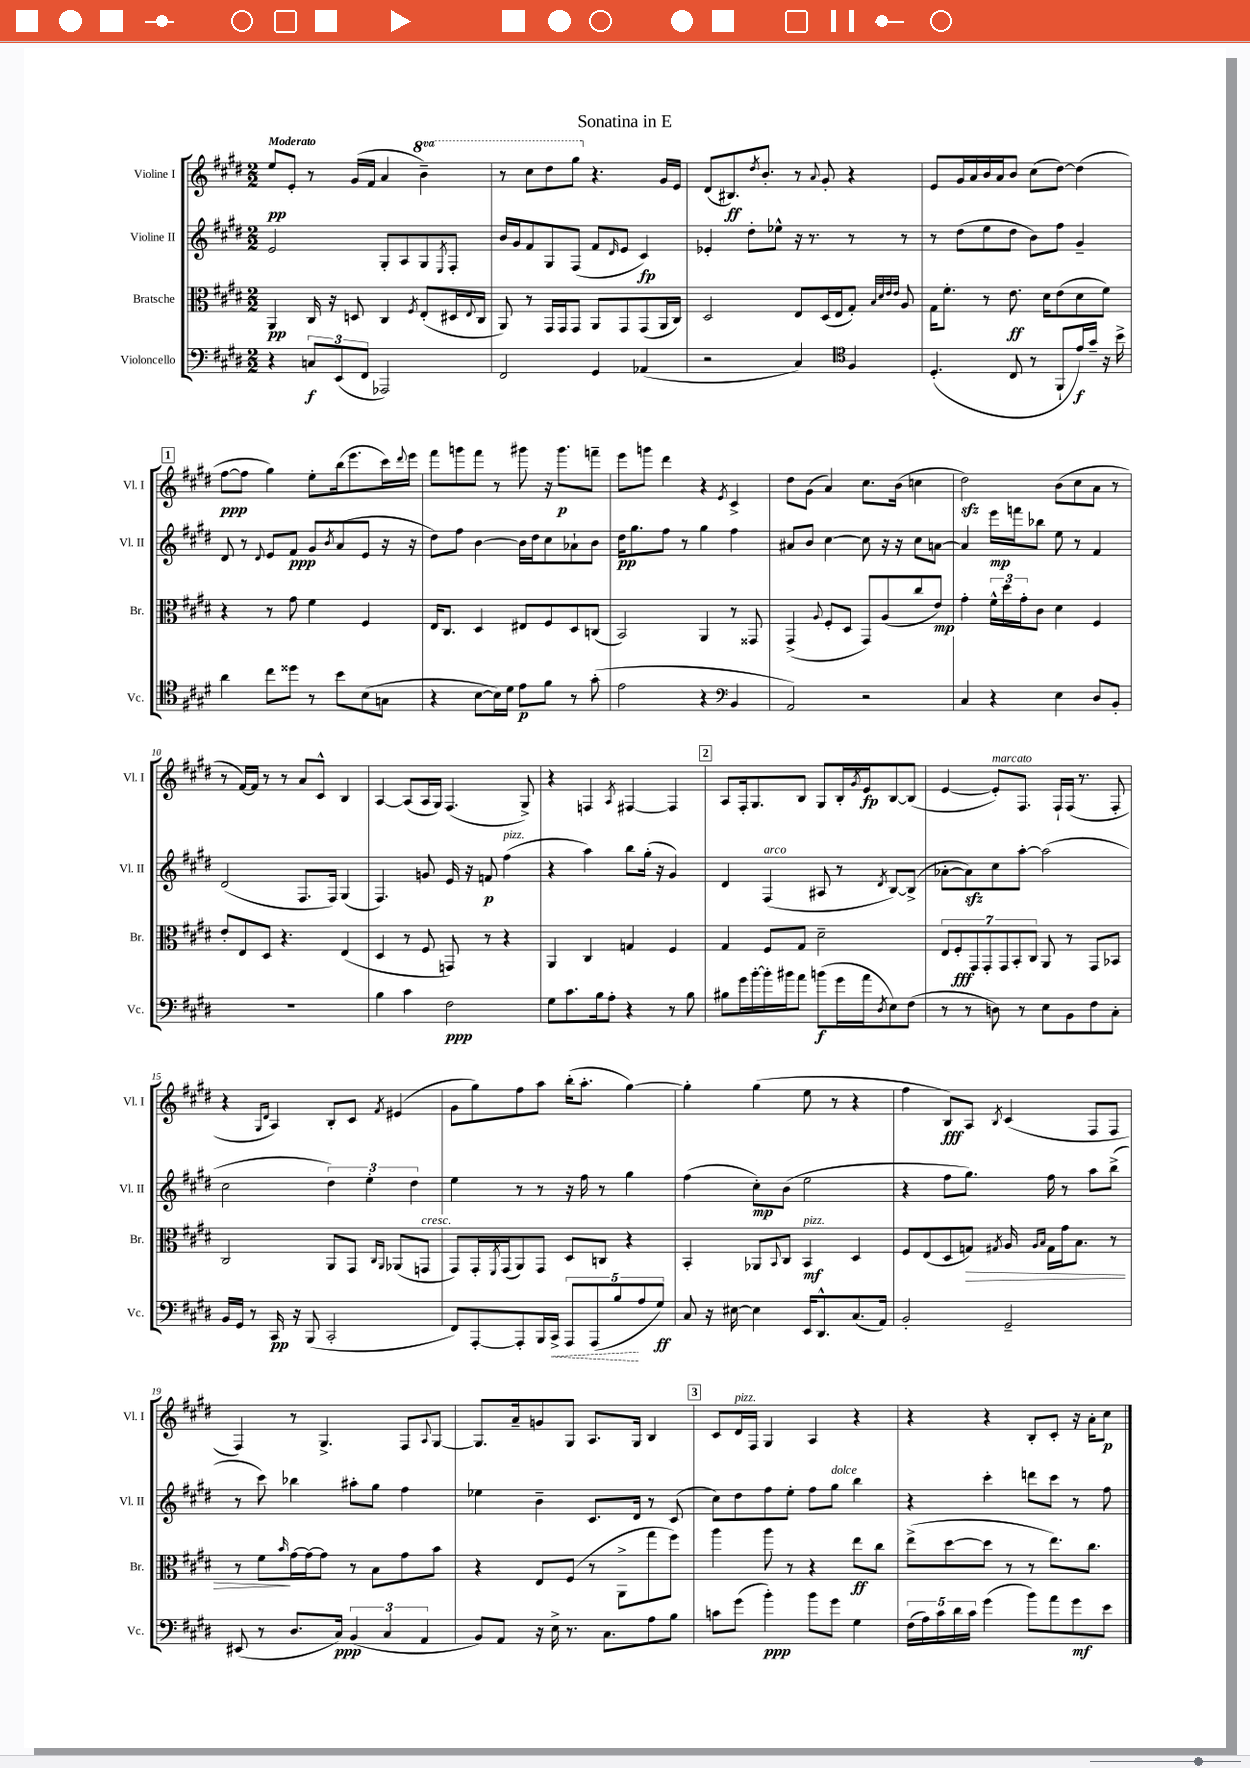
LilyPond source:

\header { title = "Sonatina in E" }
<<
\new StaffGroup <<
\new Staff = "s0" \with { instrumentName = "Violine I" shortInstrumentName = "Vl. I" } {
    \clef treble \key e \major \numericTimeSignature \time 2/2 \set Staff.ottavationMarkups = #ottavation-simple-ordinals \tempo "Moderato"
    e''8\pp e'8-. r8 gis'16( fis'16 a'4 \ottava #1 b''4--) |
    r8 cis'''8 dis'''8 gis'''8 \ottava #0 r4. gis'16 e'16 |
    dis'8( bis8.\ff) \acciaccatura { dis''8 } b'8.-. r8 \appoggiatura { a'8 } gis'8-. r4 |
    e'8 gis'16 a'16 b'16 a'16 b'8 cis''8( dis''8~) dis''4( |
    \mark \markup { \box "1" } fis''8~\ppp fis''8 gis''4) e''8-. b''16( e'''8. cis'''16) \appoggiatura { dis'''8 } e'''16 |
    fis'''8 g'''8 fis'''8 r8 gis'''8 r16 gis'''8.\p f'''8-- |
    e'''8 g'''8 dis'''4 r4 \acciaccatura { e'8 } cis'4-> |
    dis''8 gis'8( a'4) cis''8. b'16( c''4 |
    dis''2\sfz) b'8( cis''8 a'8 r8 |
    r8 fis'16~) fis'16 r8 r8 a'8 cis'8-^ b4 |
    a4~ a8( a16 gis16) fis4.( gis8->) |
    r4 f4 \acciaccatura { a8 } fis4~ fis4 |
    \mark \markup { \box "2" } a8 fis16-. gis8. b8 gis8 b16-. \acciaccatura { gis'8 } e'16\fp b8~ b8( |
    e'4~ e'8-.^\markup { \italic "marcato" }) fis8. fis16-! fis16( r8. fis8-. |
    r4 \grace { gis16 dis'16 } a4) b8-. cis'8 \acciaccatura { fis'8 } eis'4( |
    gis'8 gis''8) fis''8 a''8 b''16-.( a''8.-. gis''4~) |
    gis''4-. gis''4( e''8 r8 r4 |
    fis''4 b8\fff) a8 \acciaccatura { b8 } cis'4( fis8 fis8 |
    fis4) r8 gis4.-> fis8 \appoggiatura { a8 } gis8~ |
    gis8. a'16-- g'8 gis8 a8. gis16 b4 |
    \mark \markup { \box "3" } cis'8 dis'16^\markup { \italic "pizz." } fis16 gis4 a4 r4 |
    r4 r4 b8-. cis'8-. r16 a'16-. cis''8\p \bar "|." |
}
\new Staff = "s1" \with { instrumentName = "Violine II" shortInstrumentName = "Vl. II" } {
    \clef treble \key e \major \numericTimeSignature \time 2/2
    e'2 gis8-. a8 gis8 \acciaccatura { e8 } fis8-. |
    b'16 gis'16 fis'8 gis8 fis8( fis'8 \grace { dis'16 } e'8 cis'4\fp) |
    ees'4-. dis''8-. ees''8-^ r16 r8. r8 r8 |
    r8 dis''8( e''8 dis''8 b'8) fis''8 gis'4-- |
    \mark \markup { \box "1" } dis'8 r8 \appoggiatura { dis'8 } e'8 fis'8\ppp gis'8 \acciaccatura { b'8 } a'8( e'8 r16 r16 |
    dis''8) fis''8 b'4~ b'16 dis''16 cis''8 aes'8-! b'8 |
    dis''16\pp gis''8. fis''8 r8 gis''4 fis''4 |
    ais'8 b'8 cis''4~ cis''8 r16 r16 cis''8 a'8~ |
    a'4 e'''16\mp f'''16 bes''8 e''8 r8 fis'4 |
    dis'2( fis8. fis16) gis4( |
    fis4.) g'8 e'16 r16 f'8\p fis''4^\markup { \italic "pizz." }( |
    r4 a''4) b''8 gis''16-.( r16 gis'4) |
    \mark \markup { \box "2" } dis'4 fis4^\markup { \italic "arco" }( ais8 r8 \acciaccatura { dis'8 } b8~) b8->( |
    aes'8~-. aes'8\sfz) cis''8 a''8~-. a''2( |
    cis''2 \tuplet 3/2 { dis''4) e''4-. dis''4 } |
    e''4 r8 r8 r16 fis''16 r8 gis''4 |
    fis''4( cis''8-.\mp) b'8( e''2 |
    r4 fis''8 gis''8.) fis''16 r8 a''8 b''8->( |
    r8 cis'''8) bes''4 ais''8-. gis''8 fis''4 |
    ees''4 b'4-- cis'8. dis'16 r8 cis'8( |
    \mark \markup { \box "3" } cis''8) dis''8 fis''8 e''8-. fis''8 gis''8^\markup { \italic "dolce" } b''4 |
    r4 cis'''4-. d'''8 cis'''8 r8 fis''8 \bar "|." |
}
\new Staff = "s2" \with { instrumentName = "Bratsche" shortInstrumentName = "Br." } {
    \clef alto \key e \major \numericTimeSignature \time 2/2
    a,4\pp cis16 r16 d8 cis4 \acciaccatura { fis8 } e8-.( dis16 \appoggiatura { e8 } cis16 |
    a,8) r8 gis,16 gis,16 gis,8 a,8 gis,8 gis,8( a,16 cis16) |
    dis2 e8 dis16( e16 gis8-.) \grace { b32 dis'32 e'32 e'32 } a8 |
    gis16 fis'8.-. r8 e'8.\ff dis'16 e'8( dis'8 fis'8) |
    \mark \markup { \box "1" } r4 r8 gis'8 fis'4 fis4 |
    e16 cis8. dis4 eis8 fis8 dis8 c8( |
    b,2) a,4 r8 gisis,8 |
    gis,4->( \appoggiatura { a8 } fis8-. dis8 gis,8) a8( cis''8 e'8\mp) |
    gis'4-. \tuplet 3/2 { fis'16-^ dis''16 gis'16-. } cis'8 dis'4 fis4 |
    e'8-. e8 dis8 r4. e4( |
    dis4 r8 fis8 g,8) r8 r4 |
    a,4 cis4 g4 fis4 |
    \mark \markup { \box "2" } gis4 fis8 gis8 dis'2-- |
    \tuplet 7/4 { e8 fis8-.\fff gis,8 gis,8-. gis,8 b,8-. cis8 } a,8 r8 gis,8 bes,8 |
    cis2 a,8 gis,8 \grace { cis16 a,16 } aes,8( g,8^\markup { \italic "cresc." } |
    gis,8) gis,16-. \acciaccatura { fis,8 } gis,16( a,8) gis,8 dis8 c8 r4 |
    b,4-. aes,8 \appoggiatura { b,8 } cis8 b,4\mf^\markup { \italic "pizz." } dis4 |
    fis8 e8( dis8 g8\>) \acciaccatura { gis8 } a16 \grace { a16 b16 } gis16 gis'16 b8. r8 |
    r8 fis'8\! \grace { b'16 } gis'16~ gis'16~ gis'8 r8 b8 gis'8 b'8 |
    r4 e8 fis8( r8 a,8-> gis''8 fis''8) |
    \mark \markup { \box "3" } a''4 a''8 r8 r4 e''8\ff cis''8 |
    e''8->( dis''8~ dis''8 r8 r8 e''8.) cis''8. \bar "|." |
}
\new Staff = "s3" \with { instrumentName = "Violoncello" shortInstrumentName = "Vc." } {
    \clef bass \key e \major \numericTimeSignature \time 2/2
    r4 \tuplet 3/2 { c8\f e,8( fis,8 } aes,,2) |
    fis,2 gis,4 aes,4( |
    r2 cis4) \clef tenor fis4 |
    dis4.-.( cis8 r8 fis,8-! e'16\f) gis'16-- r16 b'16-> |
    \mark \markup { \box "1" } a'4 cis''8 disis''8 r8 b'8 b8( g8 |
    r4 b8~ b16) dis'16 e'8\p fis'8 r8 gis'8-.( |
    e'2 r4 \clef bass b,4 |
    a,2) r2 |
    cis4 r4 e4 dis8 b,8-. |
    R1 |
    b4 cis'4 fis2\ppp |
    gis8 cis'8. b16 a8-. r4 r8 b8 |
    \mark \markup { \box "2" } bis8 gis'16 b'16~-. b'16-. bis'16 a'8 b'8\f( gis'16 a'16 \acciaccatura { dis8 } e8) fis8( |
    r8 r8 d8) r8 e8 b,8 fis8 cis8-. |
    b,16 gis,16 r8 cis,16\pp r16 b,,8( cis,2-. |
    fis,8) a,,8~-. a,,8-. b,,16 \once \override Hairpin.style = #'dashed-line cis,16->\< \tuplet 5/4 { a,,8 a,,8( b8\! a8 gis8\ff) } |
    cis8 r16 eis16~ eis4 e,16 dis,8.-^ cis8.( a,16) |
    b,2-. gis,2-- |
    eis,8( r8 dis8. cis16\ppp) \tuplet 3/2 { b,4( cis4 a,4 } |
    b,8) a,8 r16 e16-> r8. cis8. a8 b8 |
    \mark \markup { \box "3" } c'8 gis'8( b'4-.\ppp) b'8 gis'8 gis4 |
    \tuplet 5/4 { fis16( a16) cis'16 dis'16 cis'16 } gis'4( b'8) a'8 gis'8\mf e'8 \bar "|." |
}
>>
>>
